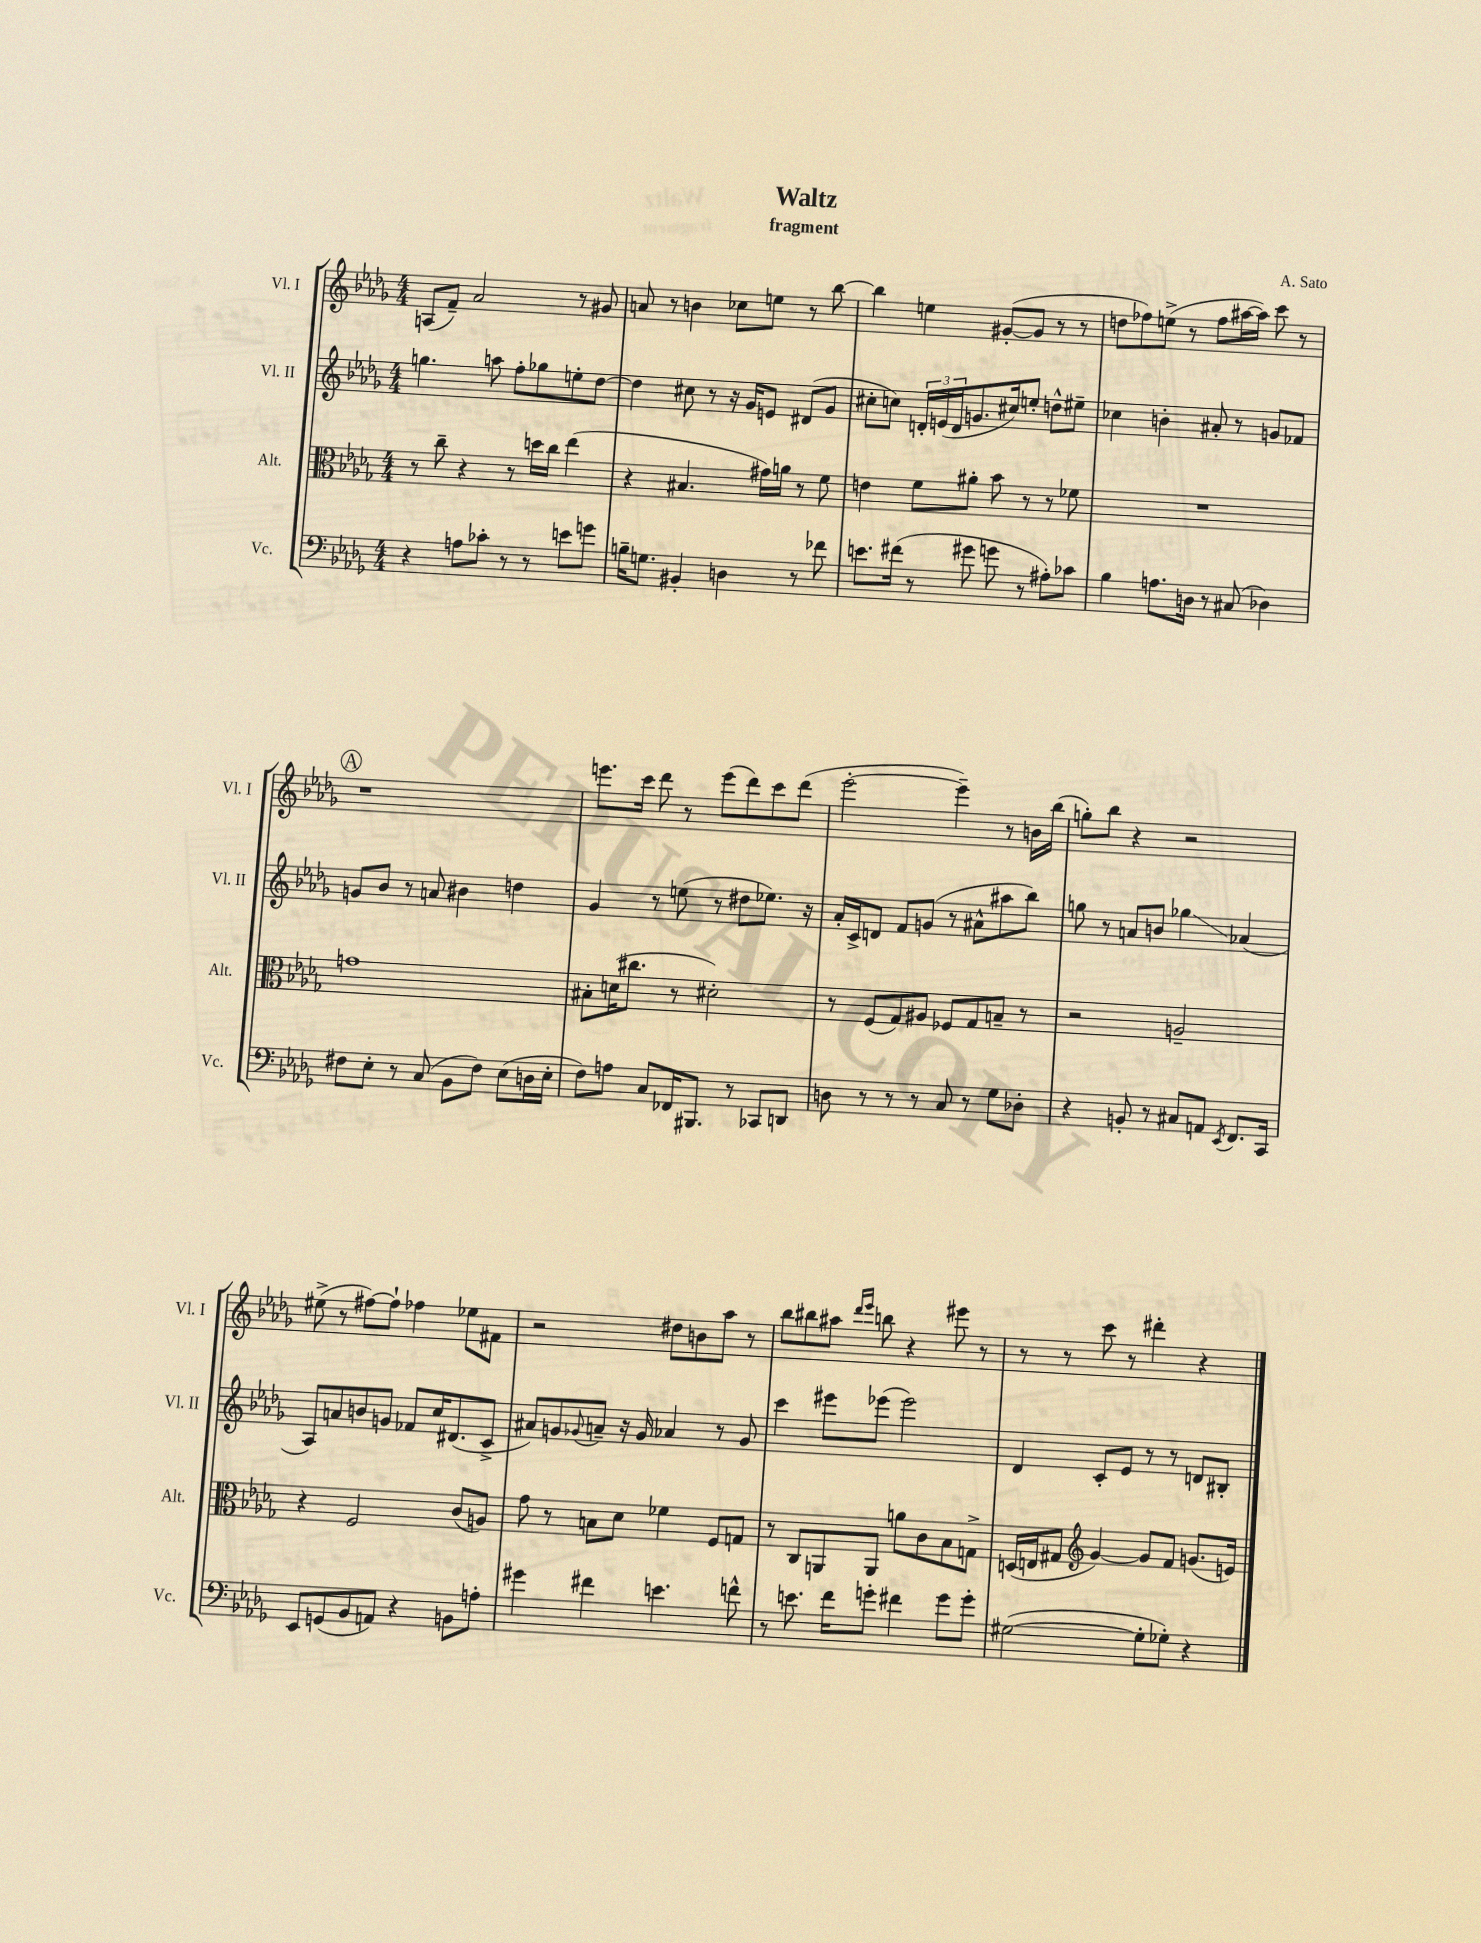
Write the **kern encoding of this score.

**kern	**kern	**kern	**kern
*staff4	*staff3	*staff2	*staff1
*clefF4	*clefC3	*clefG2	*clefG2
*k[b-e-a-d-g-]	*k[b-e-a-d-g-]	*k[b-e-a-d-g-]	*k[b-e-a-d-g-]
*M4/4	*M4/4	*M4/4	*M4/4
4r	8r	4.gg	(8A
.	8cc~	.	8f~)
8A	4r	.	2a-
8c-'	.	8aa	.
8r	8r	8ff'	.
8r	16dd	8gg-	.
.	16cc	.	.
8e	(4ee-	8ee'	8r
8g	.	[8dd-	8g#
=	=	=	=
16B~	4r	4dd-]	8a
8.G	.	.	.
.	.	.	8r
4BB#'	4.B#	8cc#	4b
.	.	8r	.
4D	.	16r	8cc-
.	.	16g-	.
.	16g#)	8e	8ee
.	16a	.	.
8r	8r	(8d#	8r
8f-	8f	8g-	[8bb-
=	=	=	=
8.e	4e	8cc#'	4bb-]
.	.	8cc)	.
(16f#	.	.	.
8r	8f	24d'	4ee
.	.	(24e	.
.	.	24d	.
8g#	8a#'	8.g	.
8g	8b-	.	([8g#'
.	.	16cc#)	.
8r	8r	8ee'	8g#]
8A#')	8r	8dd^^	8r
8c-	8f-	8ee#~	8r
=	=	=	=
4B-	1r	4cc-	8dd
.	.	.	8ff-)
8.A	.	4b'	(8ee^
.	.	.	8r
16D	.	.	.
8r	.	8a#'	8ff-
(8C#	.	8r	[16aa#
.	.	.	16aa#])
4D-)	.	8g	8ccc
.	.	8f-	8r
=	=	=	=
8F#	1g	8g	1r
8E-'	.	8b-	.
8r	.	8r	.
(8C	.	8a	.
8BB-	.	4b#	.
8F#)	.	.	.
(8E-	.	4dd	.
16D	.	.	.
16E-'	.	.	.
=	=	=	=
8F)	8B#'	4g-	8.eee
8A	(16d	.	.
.	8.cc#	.	16ccc
8C	.	8r	8ddd-
16FF-	8r	(8ee	8r
8.BBB#	.	.	.
.	2d#')	8r	(8eee
8r	.	8dd#	8ddd-)
8CC-	.	8.ee-)	8ccc
8DD	.	.	(8ddd-
.	.	16r	.
=	=	=	=
8D	8r	16a-'	[2eee-'
.	.	16c^	.
8r	(8F	8d	.
8r	8G-)	8f	.
8r	8A#	(8g	.
8C	8F-	8r	4eee-~])
8r	8G-	8a#^^	.
8G-	8B~	8aa#	8r
8D-'	8r	8bb-)	16b
.	.	.	(16bb-
=	=	=	=
4r	2r	8gg	8gg')
.	.	8r	8bb-
8BB'	.	8a	4r
8r	.	8b	.
8C#	2A~	4gg-	2r
8AA	.	.	.
8qEE-	.	.	.
8.FF	.	(4a-	.
16CC	.	.	.
=	=	=	=
8EE-	4r	8A-)	(8ee#^
(8GG	.	8a	8r
8BB-	2F	8b	[8ff#)
8AA)	.	8g	8ff#`]
4r	.	8f-	4ff-
.	.	16cc	.
.	.	(8.d#	.
8BB	(8c	.	8ee-
8A'	8A)	8c^	8f#
=	=	=	=
4g#	8g-	8a#)	2r
.	8r	8g	.
.	.	8qqg-	.
4f#	8B	8a~	.
.	8d-	16r	.
.	.	16g-	.
4.e	4f-	4a-	8dd#
.	.	.	8b
.	8F	8r	8aa-
8f^^	8G	8g-	8r
=	=	=	=
8r	8r	4ccc	8bb-
8.e	8C	.	8bb#
.	8AA	8eee#	8aa#
16f	.	.	.
.	.	.	16qqddd-
.	.	.	16qqeee-
8g'	8AA	(8eee-	8bb
4f#	8a	2eee-)	4r
.	8c	.	.
8g	8B-	.	8eee#
8g'	8G^	.	8r
=	=	=	=
([2G#	(16D	4d-	8r
.	16E	.	.
.	8G#	.	8r
*	*clefG2	*	*
.	[4g-)	8c'	8ccc
.	.	8e-	8r
8G#']	8g-]	8r	4ddd#'
8G-')	8f	8r	.
4r	(8.g	8d	4r
.	.	8B#'	.
.	16e)	.	.
==	==	==	==
*-	*-	*-	*-
